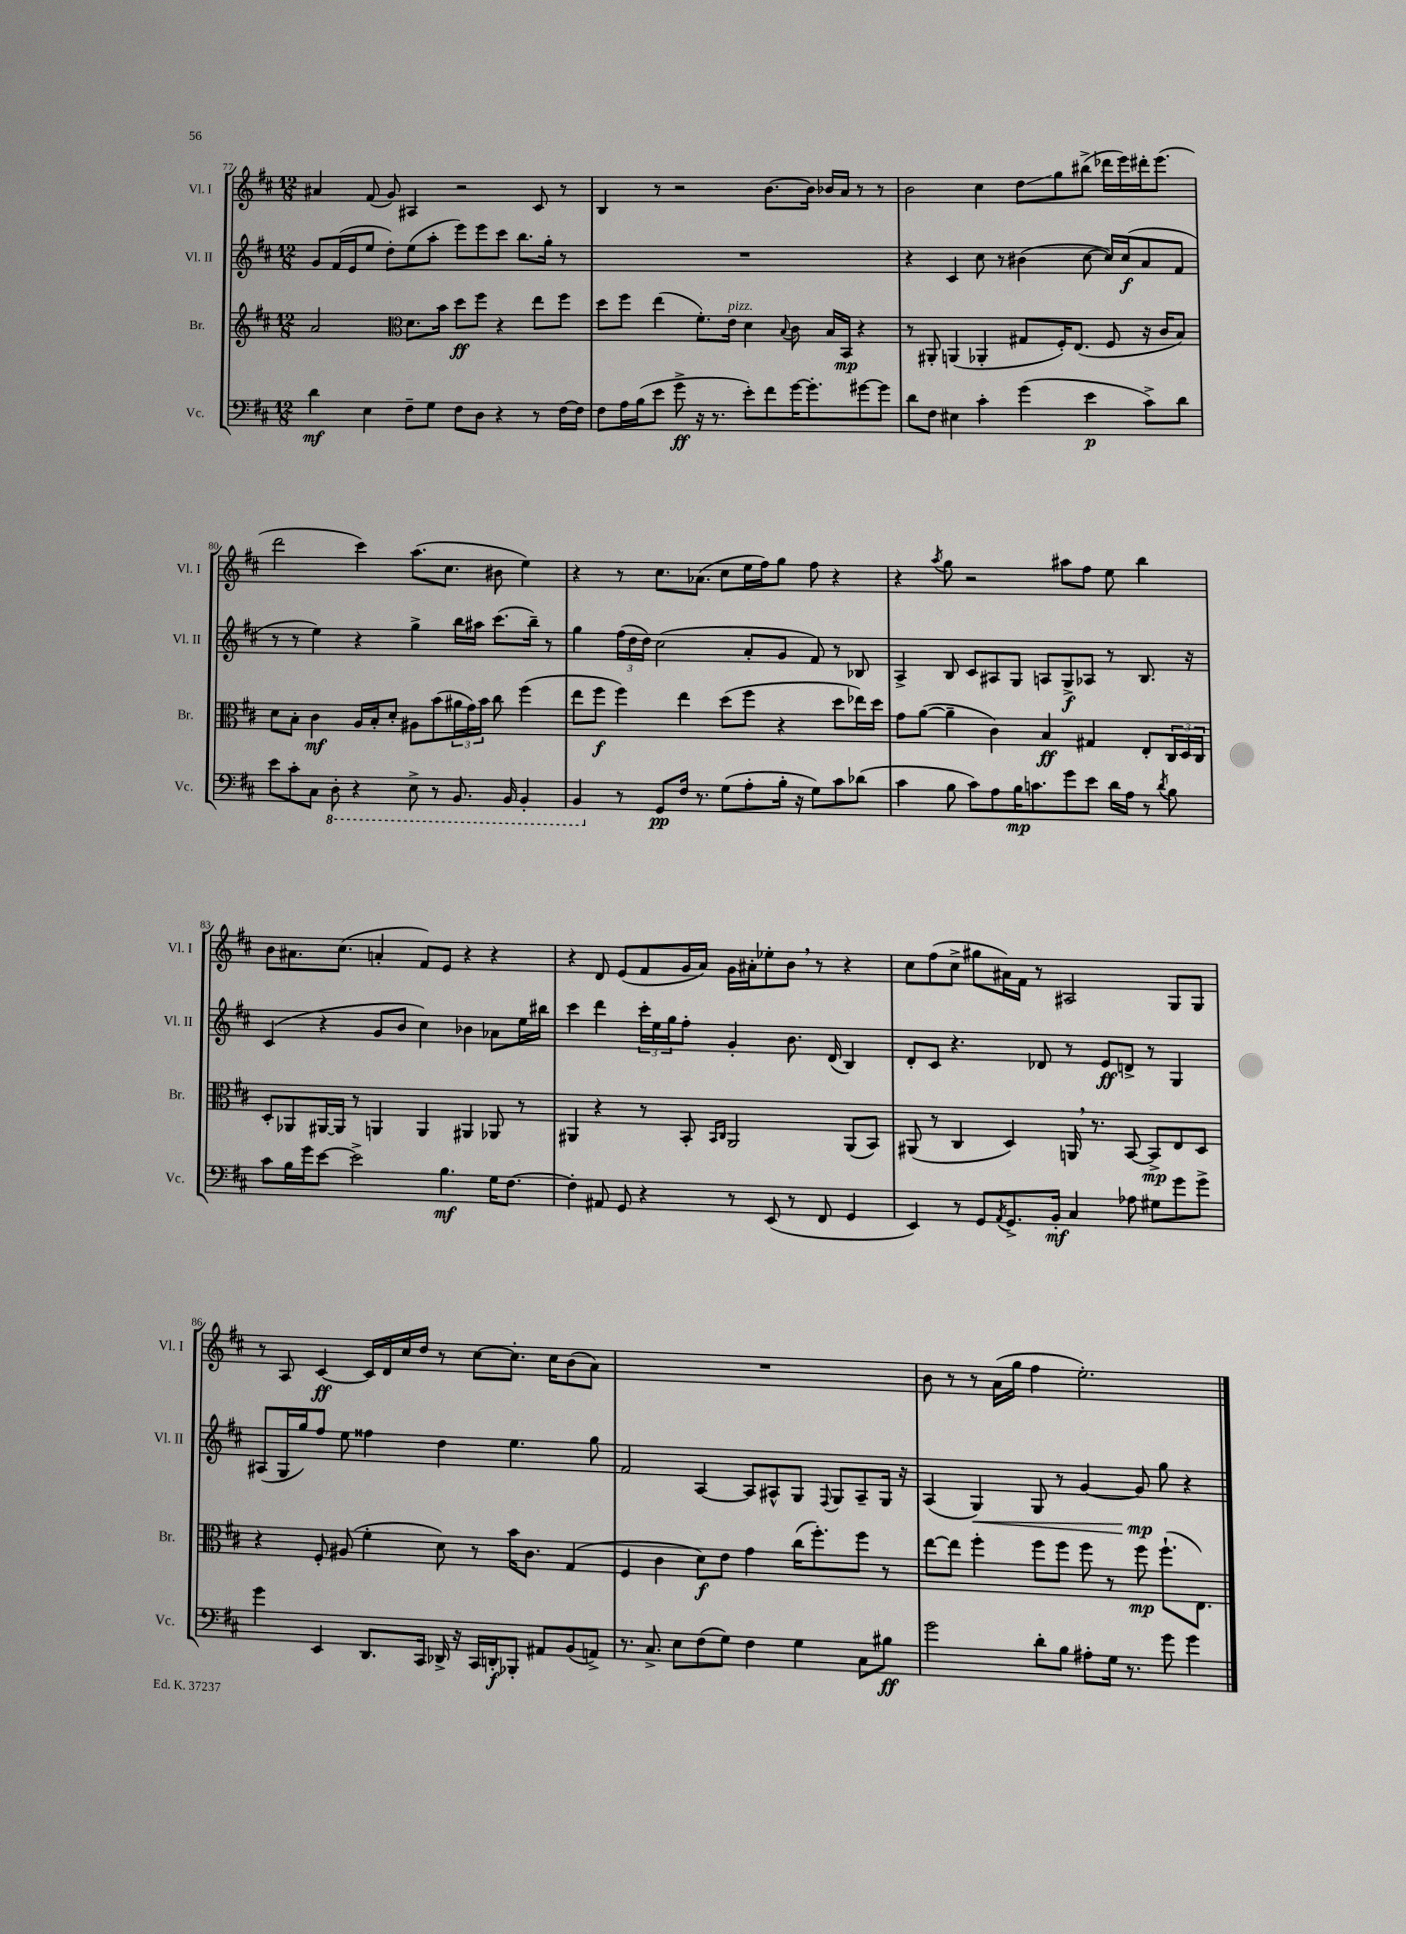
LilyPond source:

<<
\new StaffGroup <<
\new Staff = "s0" \with { instrumentName = "Vl. I" shortInstrumentName = "Vl. I" } {
    \clef treble \key d \major \numericTimeSignature \time 12/8
    ais'4 fis'8( g'8) ais4 r2 cis'8 r8 |
    b4 r8 r2 b'8.~ b'16 bes'16 a'16 r8 r8 |
    b'2 cis''4 d''8\glissando g''8 bis''8->( des'''16 e'''16) dis'''16-. e'''8.( |
    d'''2 cis'''4) a''8.( cis''8. bis'8 e''4) |
    r4 r8 cis''8. aes'8.( cis''8 e''16 fis''16) g''8 fis''8 r4 |
    r4 \acciaccatura { a''8 } g''8 r2 ais''8 fis''8 e''8 b''4 |
    b'8 ais'8. cis''8.( a'4-. fis'8) e'8 r4 r4 |
    r4 d'8 e'8( fis'8 g'16 a'16) g'16 ais'16-. ees''8-. b'8 \breathe r8 r4 |
    cis''8 fis''8( cis''8-> gis''8 ais'16) fis'16 r8 ais2 g8 g8 |
    r8 a8 cis'4~\ff cis'16 d'16 cis''16 d''16 r8 cis''8~ cis''8.-. cis''16 b'8( a'8) |
    R1. |
    b'8 r8 r8 a'16( g''16 fis''4 e''2.-.) \bar "|." |
}
\new Staff = "s1" \with { instrumentName = "Vl. II" shortInstrumentName = "Vl. II" } {
    \clef treble \key d \major \numericTimeSignature \time 12/8
    g'8 fis'16( e'16 e''8 d''8-.) e''8( a''8-. e'''8) e'''8 cis'''8 b''8. g''16-. r8 |
    R1. |
    r4 cis'4 cis''8 r8 bis'4( cis''8~ cis''16) cis''16\f( a'8 fis'8 |
    r8 r8 e''4) r4 g''4-> b''16 ais''16 cis'''8.( b''16--) r8 |
    g''4 \tuplet 3/2 { fis''16( d''16 d''16) } cis''2( a'8-. g'8 fis'8) r8 bes8 |
    a4-> b8 cis'8 ais8 g8 a8 g8->\f aes8 r8 b8. r16 |
    cis'4( r4 g'8 b'8 cis''4) bes'4 aes'8 e''16 bis''16 |
    cis'''4 d'''4 \tuplet 3/2 { cis'''16-. e''16 g''16 } fis''8-. g'4-. b'8. d'16( b4) |
    d'8-. cis'8 r4. des'8 r8 e'8\ff d'8-> r8 g4 |
    ais8( g16 g''16) fis''8 e''8 fisis''4 d''4 e''4. g''8 |
    fis'2 a4~ a8 ais8-^ g8 \appoggiatura { fis8 } g8 ais8-- g16 r16 |
    a4( g4\<) g8 r8 g'4~ g'8\mp\! g''8 r4 \bar "|." |
}
\new Staff = "s2" \with { instrumentName = "Br." shortInstrumentName = "Br." } {
    \clef treble \key d \major \numericTimeSignature \time 12/8
    a'2 \clef alto d'8. b'16 d''8\ff fis''8 r4 e''8 fis''8 |
    d''8 fis''8 e''4( fis'8.-.) e'16^\markup { \italic "pizz." } d'4 \appoggiatura { b8 } cis'8 b16 b,16\mp r4 |
    r8 ais,8-. a,4( aes,4-. gis8 fis16-.) e8.( fis8 r16 cis'16 b8) |
    d'8 b8-. cis'4\mf a16 b16-. d'8-. ais8 b'8( \tuplet 3/2 { ais'16 g'16) b'16 } cis''8 fis''4( |
    e''8 fis''8\f fis''4) e''4 d''8( fis''8 r4 d''8 ees''16) d''16 |
    g'8 a'8~( a'4-- cis'4) b4\ff gis4 e8-. \tuplet 3/2 { cis16 d16 cis16 } |
    d8-. aes,8 ais,16~ ais,16 r8 a,4 a,4 ais,4 aes,8 r8 |
    ais,4 r4 r8 b,8-. \grace { b,16 cis16 } ais,2 ais,8( b,8) |
    ais,8( r8 cis4 d4) a,16 \breathe r8. b,8~ b,8->\mp e8 d8 |
    r4 fis8-. ais8( fis'4-. d'8) r8 b'16 cis'8. g4( |
    fis4 cis'4 d'8\f) e'8 g'4 cis''16( fis''8.-.) fis''8 r8 |
    e''8~ e''8 fis''4-. fis''8 fis''8 fis''8 r8 fis''8\mp fis''8.-!( e8.) \bar "|." |
}
\new Staff = "s3" \with { instrumentName = "Vc." shortInstrumentName = "Vc." } {
    \clef bass \key d \major \numericTimeSignature \time 12/8
    d'4\mf e4 fis8-- g8 fis8 d8 r4 r8 fis16~ fis16 |
    fis8 a16 b16( e'8 g'8->\ff r16 r8. e'8-.) fis'8 g'16~ g'8.-. gis'8~ gis'8 |
    d'8 fis8 eis4 cis'4-. g'4( e'4\p cis'8->) d'8 |
    e'8 cis'8-. cis8 \ottava #-1 d,8-. r4 e,8-> r8 b,,8. b,,16 b,,4-. |
    b,,4 \ottava #0 r8 g,8\pp fis16 r8. g8( a8-. b16-. r16 g8) cis'8 des'8( |
    cis'4 b8 cis'8) a8 b16\mp c'8. g'8 e'8 d'16 a16 r8 \acciaccatura { d'8 } b8 |
    cis'8 b16 g'16 e'8~ e'2-> b4.\mf g16 fis8.~ |
    fis4-. ais,8 g,8 r4 r8 e,8( r8 fis,8 g,4 |
    e,4) r8 g,8 \acciaccatura { a,8 } g,8.-> b,16-.\mf cis4 aes8 gis8 g'8 g'8-> |
    g'4 e,4 d,8. cis,16 des,16-> r16 cis,16 d,16-.\f bes,,8-. ais,8 b,8( a,8->) |
    r8. cis8.-> e8 fis8( g8) fis4 g4 cis8 bis8\ff |
    g'2 d'8-. b8 ais8-. g16 r8. g'8 g'4 \bar "|." |
}
>>
>>
\layout { \context { \Score currentBarNumber = #77 } }
